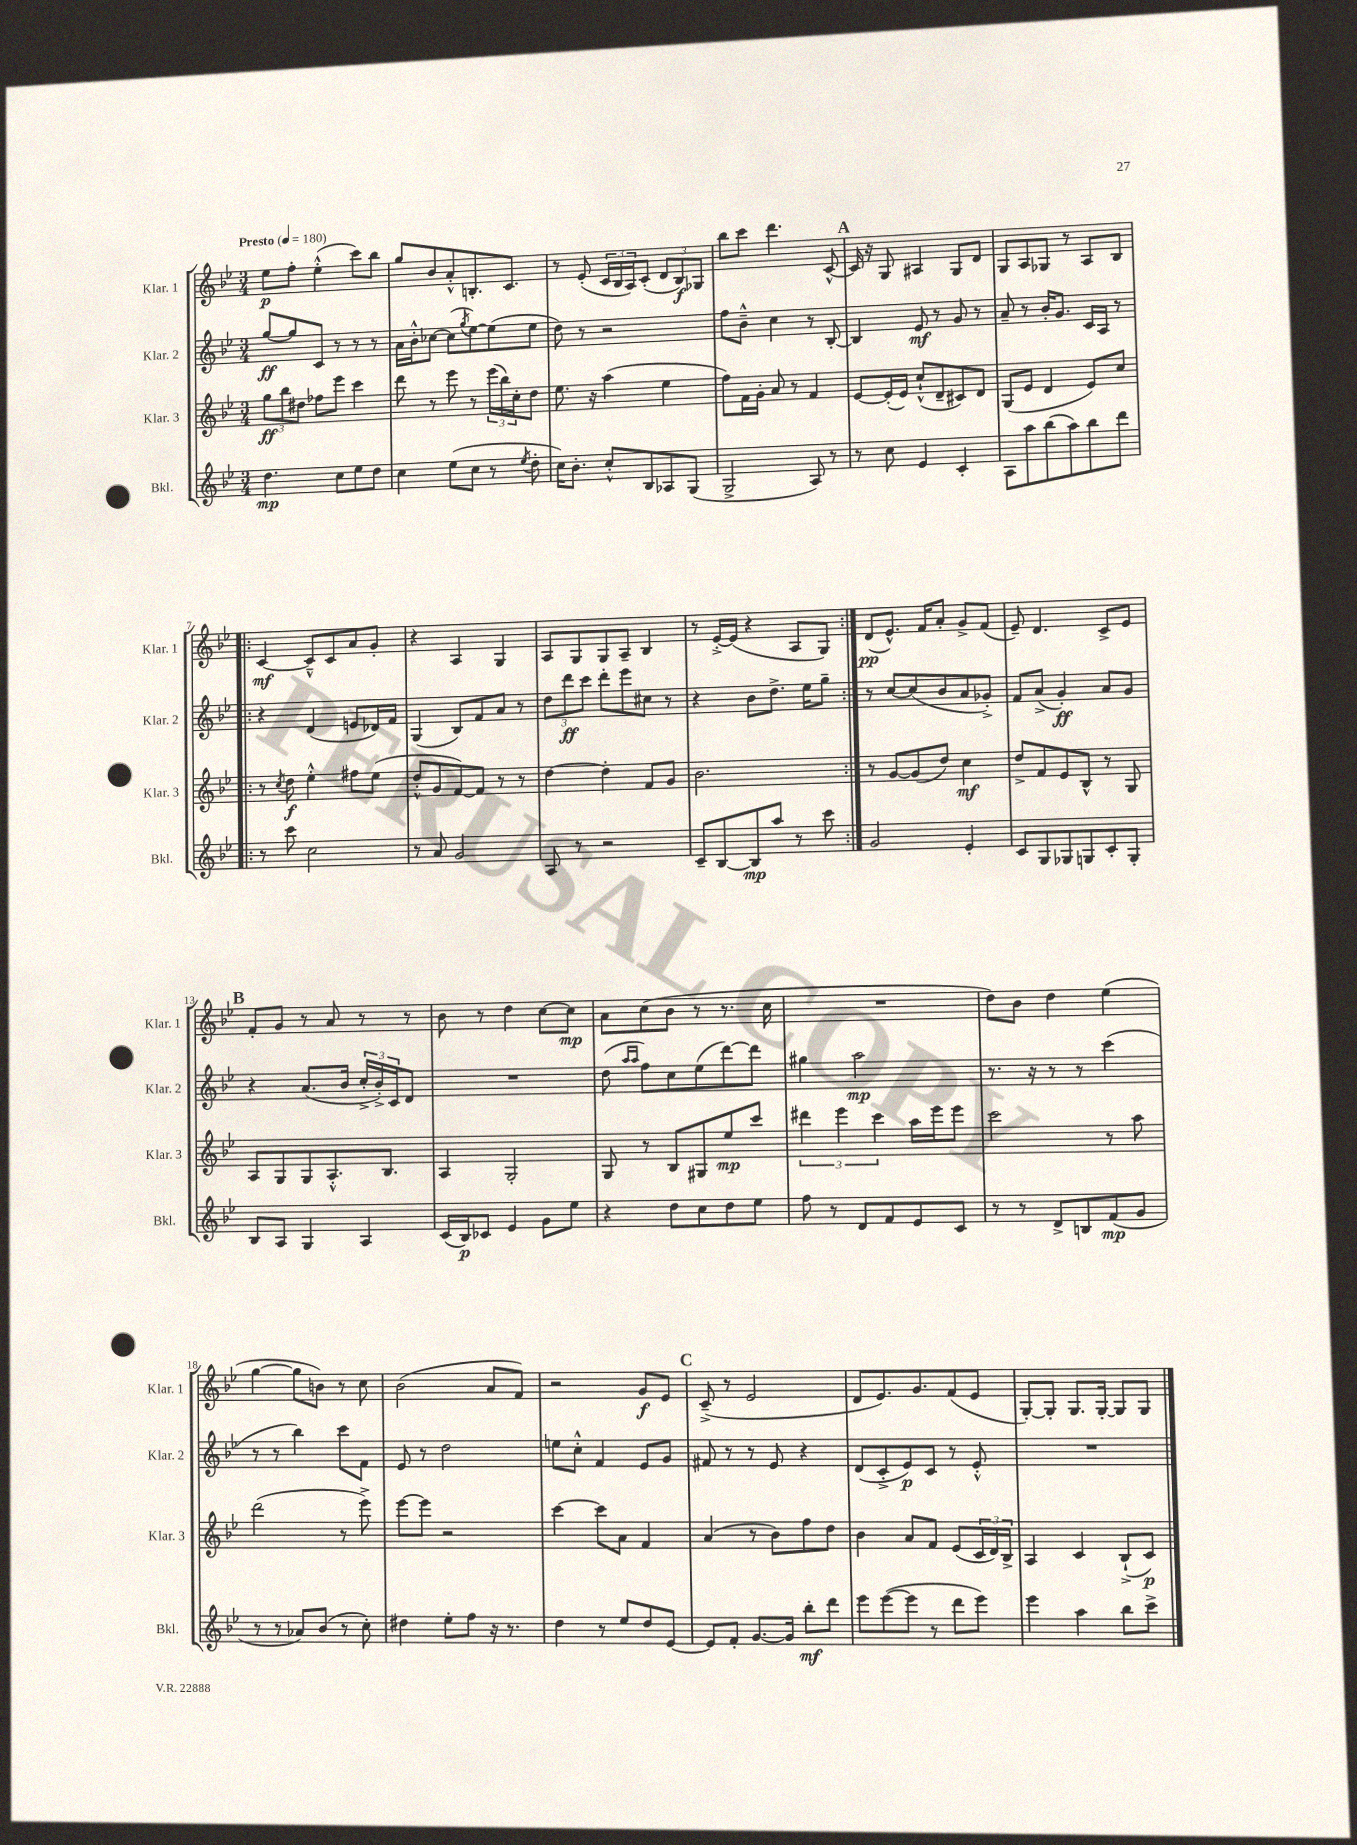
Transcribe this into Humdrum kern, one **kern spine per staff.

**kern	**dynam	**kern	**dynam	**kern	**dynam	**kern	**dynam
*part4	*part4	*part3	*part3	*part2	*part2	*part1	*part1
*staff4	*staff4	*staff3	*staff3	*staff2	*staff2	*staff1	*staff1
*I"Bkl.	*	*I"Klar. 3	*	*I"Klar. 2	*	*I"Klar. 1	*
*I'Bkl.	*	*I'Klar. 3	*	*I'Klar. 2	*	*I'Klar. 1	*
*clefG2	*	*clefG2	*	*clefG2	*	*clefG2	*
*k[b-e-]	*	*k[b-e-]	*	*k[b-e-]	*	*k[b-e-]	*
*M3/4	*	*M3/4	*	*M3/4	*	*M3/4	*
*MM180	*	*MM180	*	*MM180	*	*MM180	*
=1	=1	=1	=1	=1	=1	=1	=1
!	!	!	!	!	!	!LO:TX:a:B:t=Presto	!
4.dd\	mp	12gg\L	ff	[8gg/L	ff	8ee-\L	p
.	.	12bb-\	.	.	.	.	.
.	.	.	.	8gg/]	.	8ff'\J	.
.	.	12dd#X\J	.	.	.	.	.
.	.	8ff-X\L	.	8c/J	.	(4ee-'^^\	.
8cc\L	.	8eee-\J	.	8r	.	.	.
8ee-\	.	4ccc\	.	8r	.	8ccc\L)	.
8dd\J	.	.	.	8r	.	8bb-\J	.
=2	=2	=2	=2	=2	=2	=2	=2
4cc\	.	8ddd\	.	16a\LL	.	8gg/L	.
.	.	.	.	16b-'^^\J	.	.	.
.	.	8r	.	[8cc-X\J	.	8b-/	.
(8ee-\L	.	8eee-\	.	(8cc-\L]	.	8a'^^/	.
.	.	.	.	8qgg/	.	.	.
8cc\J	.	8r	.	[8ee-\)	.	8.Bn'/	.
8r	.	(24eee-\LL	.	(8ee-\]	.	.	.
.	.	24bb-\)	.	.	.	.	.
.	.	.	.	.	.	8.c/J	.
.	.	24cc'\J	.	.	.	.	.
8qee-/	.	.	.	.	.	.	.
8dd'\	.	8dd\J	.	8ee-\J	.	.	.
=3	=3	=3	=3	=3	=3	=3	=3
16cc\KL)	.	8.ee-\	.	8dd\)	.	8r	.
8.b-'\J	.	.	.	.	.	.	.
.	.	.	.	8r	.	(8e-'/	.
.	.	16r	.	.	.	.	.
8cc'^^/L	.	(4aa\	.	2r	.	24c/LL	.
.	.	.	.	.	.	24B-/	.
.	.	.	.	.	.	24A/J)	.
8B-/	.	.	.	.	.	(8c'/J	.
8A-X/	.	4ee-\	.	.	.	12d/L	.
.	.	.	.	.	.	12B-/)	f
(8G/J	.	.	.	.	.	.	.
.	.	.	.	.	.	12G-X/J	.
=4	=4	=4	=4	=4	=4	=4	=4
2G^/	.	8ff\L)	.	8ff\L	.	8bb-\L	.
.	.	16f\L	.	8b-~^^\J	.	8ccc\J	.
.	.	16g'\JJ	.	.	.	.	.
.	.	8a/	.	4cc\	.	4.ddd\	.
.	.	8r	.	.	.	.	.
8A/)	.	4f/	.	8r	.	.	.
8r	.	.	.	[8B-'/	.	[8c^^/	.
!!LO:REH:place=s1:t=A
=5	=5	=5	=5	=5	=5	=5	=5
8r	.	[8e-/L	.	4B-/]	.	16c/]	.
.	.	.	.	.	.	16r	.
8cc\	.	(16e-'/L]	.	.	.	8G/	.
.	.	16e-/JJ)	.	.	.	.	.
4e-/	.	(8cc`^^/L	.	8e-/	mf	4A#X/	.
.	.	8d~/	.	8r	.	.	.
4c'/	.	8c#X/)	.	8g/	.	8G/L	.
.	.	8d/J	.	8r	.	8d/J	.
=6	=6	=6	=6	=6	=6	=6	=6
8A\L	.	(8G/L	.	8a~/	.	8G/L	.
8aa\	.	8e-/J	.	8r	.	8A/	.
(8bb-\	.	4d/	.	16b-'/KL	.	8G-X/J	.
.	.	.	.	8.g/J	.	.	.
8aa\)	.	.	.	.	.	8r	.
8bb-\	.	8e-/L)	.	16c/LL	.	8A/L	.
.	.	.	.	16A/JJ	.	.	.
8ddd\J	.	8cc/J	.	8r	.	8B-/J	.
!!LO:LB:g=z
=7!|:	=7!|:	=7!|:	=7!|:	=7!|:	=7!|:	=7!|:	=7!|:
8r	.	8r	.	4r	.	[4c/	mf
.	.	8qcc/	.	.	.	.	.
8ccc\	.	8dd\	f	.	.	.	.
2cc\	.	4ee-'^^\	.	(4d/	.	8c~^^/L]	.
.	.	.	.	.	.	8c/	.
.	.	8ff#X\L	.	8en/L	.	8a/	.
.	.	(8ee-\J	.	16d-X/L)	.	8g'/J	.
.	.	.	.	16f/JJ	.	.	.
=8	=8	=8	=8	=8	=8	=8	=8
8r	.	8dd'^^/L	.	(4G/	.	4r	.
8a/	.	8g/	.	.	.	.	.
2g/	.	[8f/)	.	8B-/L)	.	4A/	.
.	.	8f/J]	.	8f/	.	.	.
.	.	8r	.	8a/J	.	4G/	.
.	.	8r	.	8r	.	.	.
=9	=9	=9	=9	=9	=9	=9	=9
8A/	.	[4dd\	.	12dd\L	.	8A/L	.
.	.	.	.	12ddd\	ff	.	.
8r	.	.	.	.	.	8G/	.
.	.	.	.	12ccc\J	.	.	.
2r	.	4dd'\]	.	8ddd'\L	.	8G/	.
.	.	.	.	8eee-\	.	8A~/J	.
.	.	8f/L	.	8cc#X\J	.	4B-/	.
.	.	8g/J	.	8r	.	.	.
=10	=10	=10	=10	=10	=10	=10	=10
8c~/L	.	2.b-\	.	4r	.	8r	.
[8B-/	.	.	.	.	.	[16e-'^/LL	.
.	.	.	.	.	.	(16e-/JJ]	.
8B-/]	mp	.	.	8b-\L	.	4r	.
8aa/J	.	.	.	8.dd^\J	.	.	.
8r	.	.	.	.	.	8A/L	.
.	.	.	.	16ee-\KL	.	.	.
8ccc\	.	.	.	8gg~\J	.	8G/J)	.
=11:|!	=11:|!	=11:|!	=11:|!	=11:|!	=11:|!	=11:|!	=11:|!
2g/	.	8r	.	8r	.	(8d/L	pp
.	.	[8g/L	.	[8cc/L	.	8.e-^^/J)	.
.	.	(8g/]	.	(8cc/]	.	.	.
.	.	.	.	.	.	16f/KL	.
.	.	8dd/J)	.	8b-/	.	8a'/J	.
4e-'/	.	4cc\	mf	8a/	.	8g^/L	.
.	.	.	.	8g-X'^/J)	.	(8f/J	.
=12	=12	=12	=12	=12	=12	=12	=12
8c/L	.	8dd^/L	.	8f/L	.	8e-~/)	.
8G/	.	8f/	.	(8a^/J	.	4.d/	.
8G-X/	.	8e-/	.	4g'/)	ff	.	.
8Gn/	.	8B-^^/J	.	.	.	.	.
8c'/	.	8r	.	8a/L	.	8c^/L	.
8G'/J	.	8G/	.	8g/J	.	8e-/J	.
!!LO:LB:g=z
!!LO:REH:place=s1:t=B
=13	=13	=13	=13	=13	=13	=13	=13
8B-/L	.	8A/L	.	4r	.	8f'/L	.
8A/J	.	8G/	.	.	.	8g/J	.
4G/	.	8G/	.	(8.a/L	.	8r	.
.	.	8.A'^^/	.	.	.	8a/	.
.	.	.	.	16b-/Jk	.	.	.
4A/	.	.	.	24cc'^/LL	.	8r	.
.	.	.	.	24b-'^/)	.	.	.
.	.	8.B-/J	.	.	.	.	.
.	.	.	.	24c/J	.	.	.
.	.	.	.	8d/J	.	8r	.
=14	=14	=14	=14	=14	=14	=14	=14
(16c/LL	.	4A/	.	2.r	.	8b-\	.
16B-/J)	p	.	.	.	.	.	.
8c-X/J	.	.	.	.	.	8r	.
4e-/	.	2G'/	.	.	.	4dd\	.
8g\L	.	.	.	.	.	[8cc\L	.
8ee-\J	.	.	.	.	.	8cc\J]	mp
=15	=15	=15	=15	=15	=15	=15	=15
4r	.	8G/	.	(8dd\	.	8a\L	.
.	.	.	.	16qqaa/LL	.	.	.
.	.	.	.	16qqaa/JJ	.	.	.
.	.	8r	.	8ff\L)	.	(8cc\	.
8dd\L	.	8B-/L	.	8cc\	.	8b-\J	.
8cc\	.	8G#X/	.	(8ee-\	.	8r	.
8dd\	.	8ee-/	mp	[8ddd\)	.	8.r	.
8ee-\J	.	8ccc/J	.	8ddd\J]	.	.	.
.	.	.	.	.	.	16cc\	.
=16	=16	=16	=16	=16	=16	=16	=16
8ff\	.	6ddd#X\	.	4gg#X\	.	2.r	.
8r	.	.	.	.	.	.	.
.	.	6eee-\	.	.	.	.	.
8d/L	.	.	.	2aa\	mp	.	.
.	.	6ccc\	.	.	.	.	.
8f/	.	.	.	.	.	.	.
8e-/	.	16aa\LL	.	.	.	.	.
.	.	16eee-\J	.	.	.	.	.
8c/J	.	8eee-\J	.	.	.	.	.
=17	=17	=17	=17	=17	=17	=17	=17
8r	.	2ccc\	.	8.r	.	8dd\L)	.
8r	.	.	.	.	.	8b-\J	.
.	.	.	.	16r	.	.	.
8d^/L	.	.	.	8r	.	4dd\	.
8Bn/	.	.	.	8r	.	.	.
(8f/	mp	8r	.	(4ccc\	.	(4ee-\	.
8g/J	.	8aa\	.	.	.	.	.
!!LO:LB:g=z
=18	=18	=18	=18	=18	=18	=18	=18
8r	.	(2ddd\	.	8r	.	[4gg\	.
8r	.	.	.	8r	.	.	.
8a-X/L)	.	.	.	4bb-\)	.	8gg\L]	.
(8b-/J	.	.	.	.	.	8bn\J)	.
8r	.	8r	.	8ccc\L	.	8r	.
8cc'\)	.	8eee-^\)	.	8f\J	.	8cc\	.
=19	=19	=19	=19	=19	=19	=19	=19
4dd#X\	.	[8eee-\L	.	8e-/	.	(2b-\	.
.	.	8eee-\J]	.	8r	.	.	.
8ee-'\L	.	2r	.	2dd\	.	.	.
8ff\J	.	.	.	.	.	.	.
16r	.	.	.	.	.	8a/L	.
8.r	.	.	.	.	.	.	.
.	.	.	.	.	.	8f/J)	.
=20	=20	=20	=20	=20	=20	=20	=20
4dd\	.	[4ccc\	.	8een\L	.	2r	.
.	.	.	.	8cc'^^\J	.	.	.
8r	.	8ccc\L]	.	4f/	.	.	.
8ee-/L	.	8a\J	.	.	.	.	.
8dd/	.	4f/	.	8e-/L	.	8g/L	f
[8e-/J	.	.	.	8g/J	.	8e-/J	.
!!LO:REH:place=s1:t=C
=21	=21	=21	=21	=21	=21	=21	=21
8e-/L]	.	(4a/	.	8f#X/	.	(8c~^/	.
8f'/J	.	.	.	8r	.	8r	.
[8.g/L	.	8r	.	8r	.	2e-/	.
.	.	8b-\L)	.	8e-/	.	.	.
16g/Jk]	.	.	.	.	.	.	.
8bb-'\L	mf	8ff\	.	4r	.	.	.
8ddd\J	.	8dd\J	.	.	.	.	.
=22	=22	=22	=22	=22	=22	=22	=22
8eee-\L	.	4b-\	.	(8d/L	.	8d/L	.
([8eee-\	.	.	.	8c'^/	.	8.e-/)	.
8eee-\J]	.	8a/L	.	8e-/)	p	.	.
.	.	.	.	.	.	8.g/	.
8r	.	8f/J	.	8c/J	.	.	.
8ddd\L	.	(8e-/L	.	8r	.	(8f/	.
8eee-\J)	.	24c/L	.	8e-'^^/	.	8e-/J	.
.	.	24d/)	.	.	.	.	.
.	.	24B-^/JJ	.	.	.	.	.
=23	=23	=23	=23	=23	=23	=23	=23
4eee-\	.	4A/	.	2.r	.	[8G'/L)	.
.	.	.	.	.	.	8G'/J]	.
4aa\	.	4c/	.	.	.	8.G/L	.
.	.	.	.	.	.	[16G'/Jk	.
8bb-\L	.	(8B-`^/L	.	.	.	8G/L]	.
8ccc^\J	.	8c/J)	p	.	.	8G/J	.
==	==	==	==	==	==	==	==
*-	*-	*-	*-	*-	*-	*-	*-
